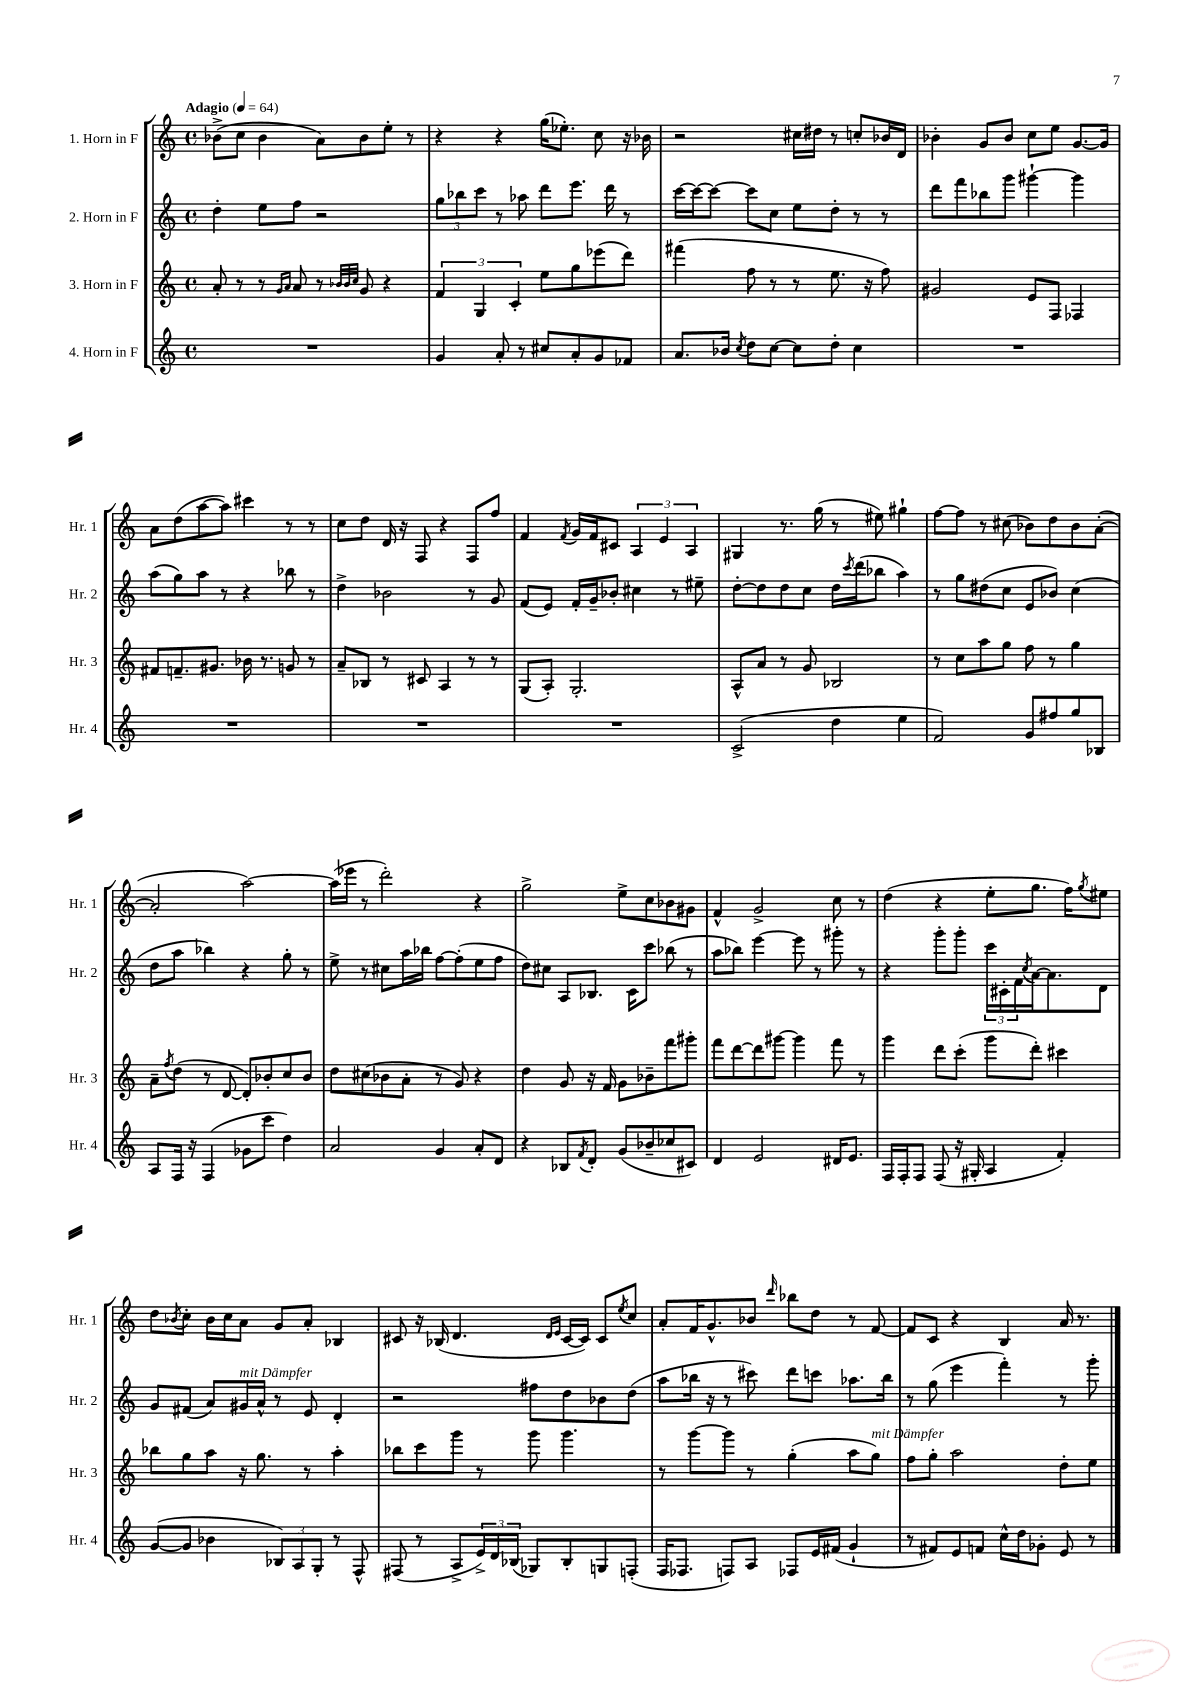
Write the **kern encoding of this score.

**kern	**kern	**kern	**kern
*part4	*part3	*part2	*part1
*staff4	*staff3	*staff2	*staff1
*I"4. Horn in F	*I"3. Horn in F	*I"2. Horn in F	*I"1. Horn in F
*I'Hr. 4	*I'Hr. 3	*I'Hr. 2	*I'Hr. 1
*clefG2	*clefG2	*clefG2	*clefG2
*k[]	*k[]	*k[]	*k[]
*M4/4	*M4/4	*M4/4	*M4/4
*met(c)	*met(c)	*met(c)	*met(c)
*MM64	*MM64	*MM64	*MM64
=1	=1	=1	=1
!	!	!	!LO:TX:a:B:t=Adagio
1r	8a'/	4dd'\	(8b-X^\L
.	8r	.	8cc\J
.	8r	8ee\L	4b-\
.	16qqg/LL	.	.
.	16qqa/JJ	.	.
.	8a/	8ff\J	.
.	8r	2r	8a\L)
.	32qqb-X/LLL	.	.
.	32qqb-/	.	.
.	32qqcc/JJJ	.	.
.	8g/	.	8b-\
.	4r	.	8ee'\J
.	.	.	8r
=2	=2	=2	=2
4g/	6f/	12gg\L	4r
.	.	12bb-X\	.
.	6G/	12ccc\J	.
8a'/	.	8r	4r
.	6c'/	.	.
8r	.	8aa-X\	.
8cc#X/L	8ee\L	8ddd\L	(16gg\KL
.	.	.	8.ee-X'\J)
8a'/	8gg\	8.eee\J	.
8g/	(8eee-X\	.	8cc\
.	.	16ddd\	.
8f-X/J	8ddd\J)	8r	16r
.	.	.	16b-X\
=3	=3	=3	=3
8.a/L	(4fff#X\	[16ccc\LL	2r
.	.	16ccc\J_	.
.	.	8ccc\J_	.
16b-X/Jk	.	.	.
8qcc/	.	.	.
8dd\L	8ff\	8ccc\L]	.
[8cc\J	8r	8cc\J	.
8cc\L]	8r	8ee\L	16cc#X\LL
.	.	.	16dd#X\JJ
8dd'\J	8.ee\	8dd'\J	8r
4cc\	.	8r	8ccn'/L
.	16r	.	.
.	8ff\)	8r	16b-X/L
.	.	.	16d/JJ
=4	=4	=4	=4
1r	2g#X/	8ddd\L	4b-X'\
.	.	8fff\	.
.	.	8bb-X\	8g/L
.	.	8ggg\J	8b-/J
.	8e/L	[4ggg#X`\	8cc\L
.	8F/J	.	8ee\J
.	4F-X/	4ggg#\]	[8.g/L
.	.	.	16g/Jk]
!!LO:LB:g=z
=5	=5	=5	=5
1r	8f#X/L	(8aa\L	8a\L
.	8.fn~/	8gg\)	(8dd\
.	.	8aa\J	[8aa\
.	8.g#X/J	.	.
.	.	8r	8aa\J])
.	16b-X\	4r	4ccc#X\
.	8.r	.	.
.	8gn/	8bb-X\	8r
.	8r	8r	8r
=6	=6	=6	=6
1r	8a~/L	4dd^\	8cc\L
.	8B-X/J	.	8dd\J
.	8r	2b-X\	16d/
.	.	.	16r
.	8c#X/	.	8F/
.	4A/	.	4r
.	8r	8r	8F/L
.	8r	8g/	8ff/J
=7	=7	=7	=7
1r	(8G/L	(8f/L	4f/
.	8A'/J)	8e/J)	.
.	.	.	8qf/
.	2.G'/	16f'/LL	16g/LL
.	.	16g~/J	16f/J
.	.	8b-X'/J	8c#X/J
.	.	4cc#X\	6A/
.	.	.	6e/
.	.	8r	.
.	.	.	6A/
.	.	8ee#X~\	.
=8	=8	=8	=8
(2c^/	8A^^/L	[8dd'\L	4G#X/
.	8a/J	8dd\]	.
.	8r	8dd\	8.r
.	8g/	8cc\J	.
.	.	.	(16gg\
4dd\	2B-X/	16dd\LL	8r
.	.	8qccc/	.
.	.	(16ddd\J	.
.	.	8bb-X\J	8ee#X\)
4ee\	.	4aa\)	4gg#X`\
=9	=9	=9	=9
2f/)	8r	8r	[8ff\L
.	8cc\L	8gg\L	8ff\J]
.	8aa\	(8dd#X\	8r
.	8gg\J	8cc\J	(8cc#X\
8g/L	8ff\	8e/L	8b-X\L)
8ff#X/	8r	8b-X/J)	8dd\
8gg/	4gg\	(4cc\	8b-\
8B-X/J	.	.	([8a'\J
!!LO:LB:g=z
=10	=10	=10	=10
8A/L	8a~\L	8dd\L	2a'/]
.	8qff/	.	.
16F/Jk	(8dd\J	8aa\J	.
16r	.	.	.
(4F/	8r	4bb-X\)	.
.	[8d/	.	.
8g-X\L	8d'/L])	4r	[2aa\)
8ccc\J	8b-X'/	.	.
4dd\)	8cc/	8gg'\	.
.	8b-/J	8r	.
=11	=11	=11	=11
2a/	8dd\L	8ee^\	(16aa\LL]
.	.	.	16eee-X\JJ
.	(8cc#X\	8r	8r
.	8b-X\	8cc#X\L	2ddd'\)
.	8a'\J	16aa\L	.
.	.	16bb-X\JJ	.
4g/	8r	[8ff\L	.
.	8g/)	(8ff'\]	.
8a'/L	4r	8ee\	4r
8d/J	.	8ff\J	.
=12	=12	=12	=12
4r	4dd\	8dd\L)	2gg^\
.	.	8cc#X\J	.
8B-X/L	8g/	8A/L	.
8qf/	.	.	.
8d'/J	16r	8.B-X/J	.
.	16f/	.	.
(8g/L	8g\L	.	8ee^\L
.	.	16c\KL	.
8b-X~/	8b-X~\	8ccc\J	8cc\
8cc-X/	8fff\	(8bb-X\	8b-X\
8c#X/J)	8ggg#X'\J	8r	8g#X\J
=13	=13	=13	=13
4d/	8fff\L	8aa\L	4f^^/
.	[8ddd\	8bb-X\J)	.
2e/	8ddd\]	[4eee\	2g^/
.	[8ggg#X\J	.	.
.	4ggg#\]	8eee\]	.
.	.	8r	.
16d#X/KL	8fff\	8ggg#X'\	8cc\
8.e/J	.	.	.
.	8r	8r	8r
=14	=14	=14	=14
16F/LL	4ggg\	4r	(4dd\
16F'/J	.	.	.
8F/J	.	.	.
(8F/	8ddd\L	8ggg'\L	4r
16r	(8ccc'\J	8ggg'\J	.
16G#X'/	.	.	.
4A/	8ggg\L	24ccc\LL	8ee'\L
.	.	24c#X'\	.
.	.	24f\	.
.	.	8qcc/	.
.	8ddd'\J)	[16a\J	8.gg\J
.	.	8.a\]	.
4f'/)	4ccc#X\	.	.
.	.	.	16ff\KL)
.	.	.	8qgg/
.	.	8d\J	8ee#X\J
!!LO:LB:g=z
=15	=15	=15	=15
([8g/L	8bb-X\L	8g/L	8dd\L
.	.	.	8qb-X/
8g/J]	8gg\	(8f#X/J	8cc'\J
4b-X\	8aa\J	8a/L)	16b-\LL
.	.	.	16cc\J
!	!	!LO:TX:a:i:t=mit Dämpfer	!
.	16r	16g#X/L	8a\J
.	8.gg\	16a^^/JJ	.
12B-X/L)	.	8r	8g/L
12A/	.	.	.
.	8r	8e/	8a'/J
12G'/J	.	.	.
8r	4aa'\	4d'/	4B-X/
8F^^/	.	.	.
=16	=16	=16	=16
(8F#X/	8bb-X\L	2r	8c#X/
8r	8ccc\	.	16r
.	.	.	(16B-X/
8A^/L	8ggg\J	.	4.d/
24e^/L)	8r	.	.
24d/	.	.	.
(24B-X/JJ	.	.	.
8G-X/L)	8ggg\	8ff#X\L	.
.	.	.	16qqd/LL
.	.	.	16qqe/JJ
8B-'/	4.ggg\	8dd\	[16c#/LL
.	.	.	16c#/JJ])
8Gn/	.	8b-X\	8c#/L
.	.	.	8qee/
(8Fn'/J	.	(8dd\J	8cc/J
=17	=17	=17	=17
16F/KL	8r	8aa\L	8a'/L
8.F-X/J	.	.	.
.	[8ggg\L	16bb-X\Jk	16f/K
.	.	16r	8.g^^/
8Fn/L)	8ggg\J]	8r	.
8A/J	8r	8ccc#X\)	8b-X/J
.	.	.	16qqddd/
8F-X/L	(4gg'\	8ddd\L	8bb-X\L
16e/L	.	8cccn\J	8dd\J
(16f#X/JJ	.	.	.
4g`/	8aa\L	8.aa-X\L	8r
!	!LO:TX:a:i:t=mit Dämpfer	!	!
.	8gg\J)	.	[8f/
.	.	16bb-\Jk	.
=18	=18	=18	=18
8r	8ff\L	8r	8f/L]
8f#X/L)	8gg'\J	(8gg\	8c/J
8e/	2aa\	4eee\	4r
8fn/J	.	.	.
16cc^^\LL	.	4fff'\)	4B/
16dd\J	.	.	.
8g-X'\J	.	.	.
8e/	8dd'\L	8r	16a/
.	.	.	8.r
8r	8ee\J	8ggg'\	.
==	==	==	==
*-	*-	*-	*-
